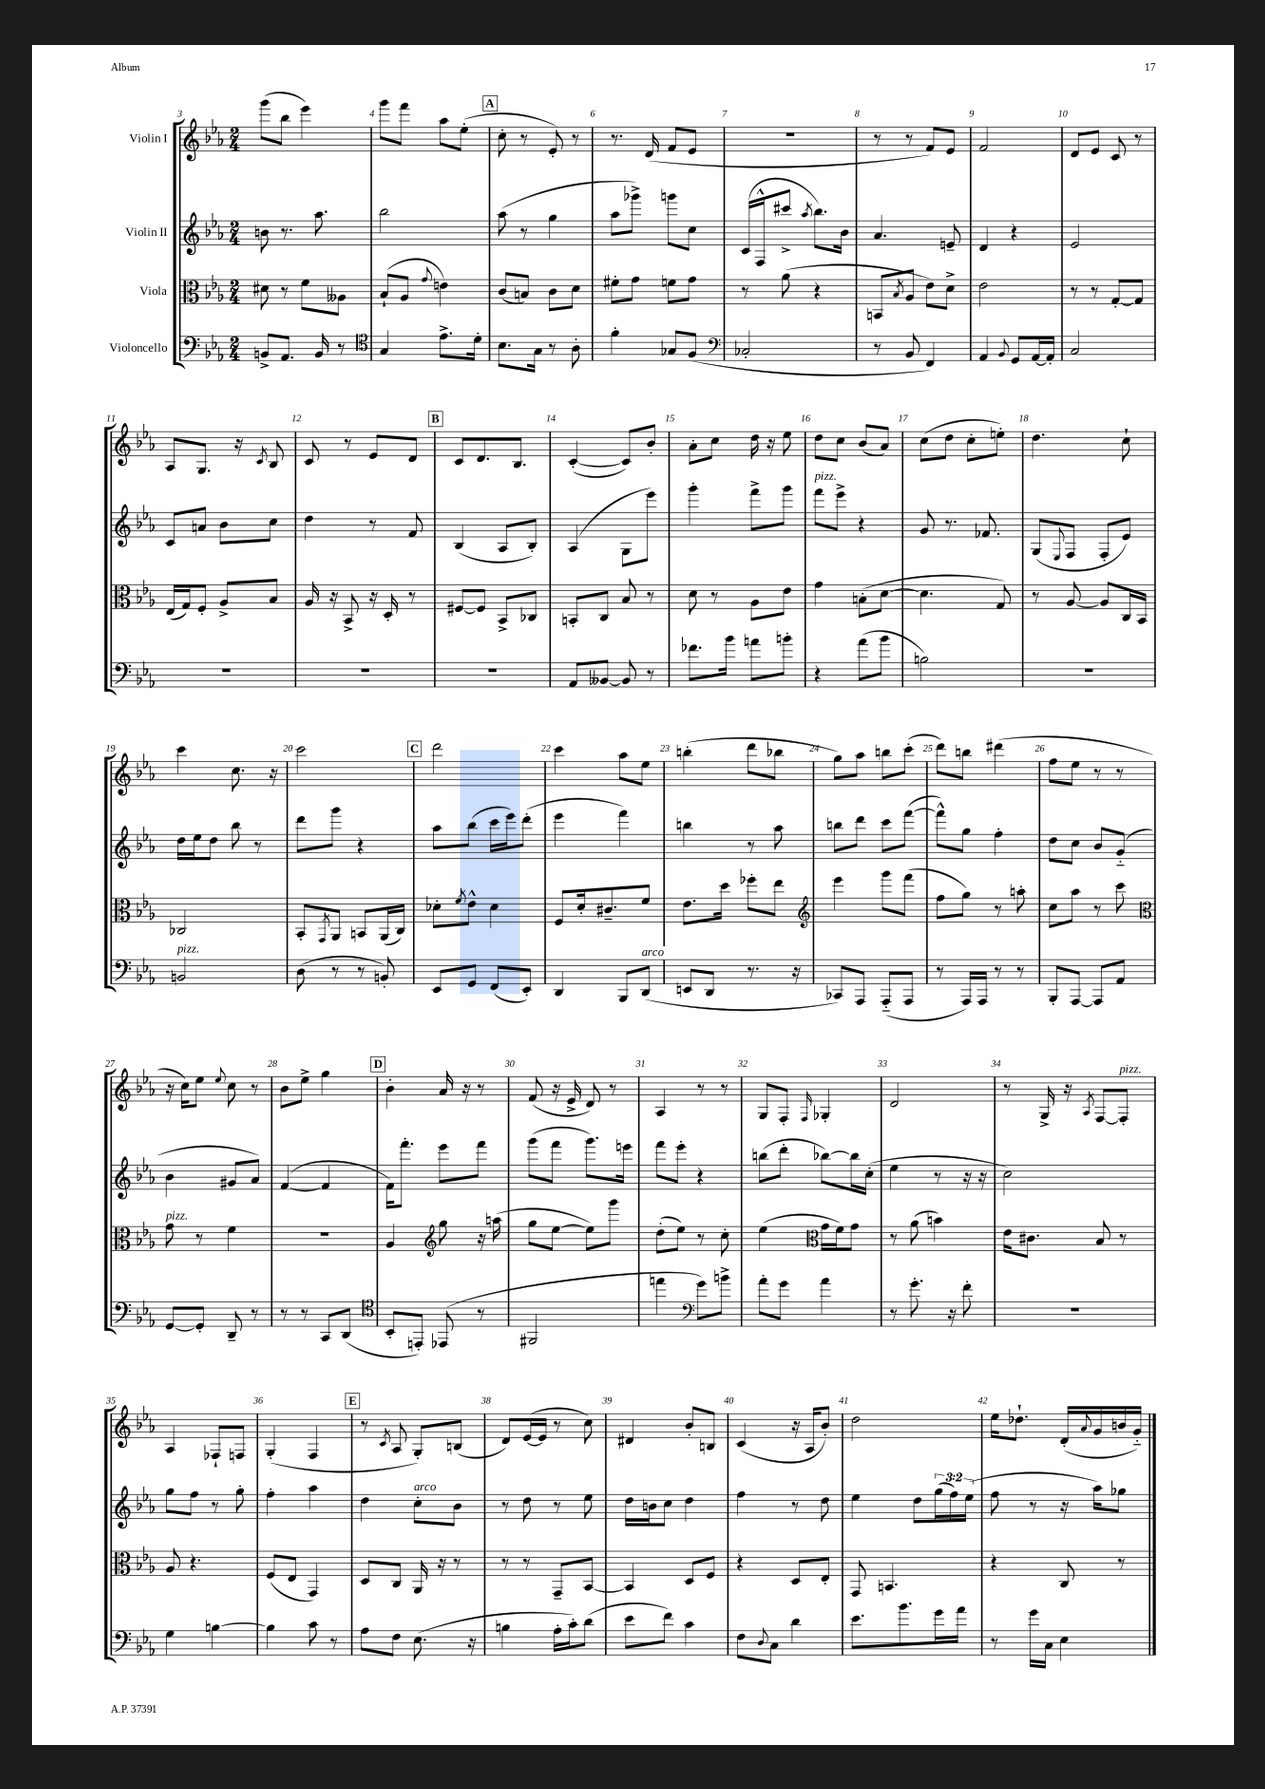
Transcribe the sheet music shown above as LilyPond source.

<<
\new StaffGroup <<
\new Staff = "s0" \with { instrumentName = "Violin I" } {
    \clef treble \key ees \major \numericTimeSignature \time 2/4
    g'''8( bes''8 ees'''4) |
    g'''8 f'''8 aes''8 ees''8-.( |
    \mark \markup { \box "A" } c''8-. r8 ees'8-.) r8 |
    r8. d'16( f'8 ees'8 |
    R2 |
    r8 r8 f'8) ees'8 |
    f'2 |
    d'8 ees'8 c'8 r8 |
    aes8 g8. r16 \acciaccatura { c'8 } bes8 |
    c'8 r8 ees'8 d'8 |
    \mark \markup { \box "B" } c'8 d'8. bes8. |
    c'4~-.( c'8) bes'8-. |
    aes'8-. c''8 d''16 r16 ees''8 |
    d''8 c''8 bes'8( aes'8) |
    c''8( d''8 c''8-. e''8-.) |
    d''4. c''8-! |
    c'''4 c''8. r16 |
    c'''2 |
    \mark \markup { \box "C" } d'''2 |
    c'''4 aes''8 ees''8 |
    b''4-.( d'''8 bes''8 |
    g''8) aes''8 b''8 c'''8-.( |
    d'''8) b''8 dis'''4( |
    f''8 ees''8 r8 r8 |
    r16 c''16) ees''8 \appoggiatura { ees''8 } c''8 r8 |
    bes'8 ees''8-> g''4 |
    \mark \markup { \box "D" } bes'4-. aes'16 r16 r8 |
    f'8( r16 ees'16-> d'8) r8 |
    aes4 r8 r8 |
    g8 f8-. \grace { f16 } ges4-. |
    d'2 |
    r8 g16-> r16 \acciaccatura { aes8 } f8~ f8-.^\markup { \italic "pizz." } |
    aes4 fes8-! f8 |
    g4-.( f4 |
    \mark \markup { \box "E" } r8 \acciaccatura { c'8 } aes8 g8-.) b8( |
    d'8) ees'16~( ees'16 r8 c''8) |
    dis'4 bes'8-. b8 |
    c'4( r16 aes16 bes'8-.) |
    d''2 |
    ees''16 des''8.-! d'16-.( \appoggiatura { aes'8 } g'16 b'16 g'16-_) \bar "|." |
}
\new Staff = "s1" \with { instrumentName = "Violin II" } {
    \clef treble \key ees \major \numericTimeSignature \time 2/4 \override Staff.TupletNumber.text = #tuplet-number::calc-fraction-text
    b'8 r8. aes''8. |
    bes''2 |
    \mark \markup { \box "A" } aes''8( r8 g''4 |
    aes''8 ges'''8->) g'''8 c''8 |
    c'16( f16-^ cis'''8-> \acciaccatura { aes''8 } bes''8.) bes'16 |
    aes'4. e'8-- |
    d'4 r4 |
    ees'2 |
    c'8 a'8 bes'8 c''8 |
    d''4 r8 f'8 |
    \mark \markup { \box "B" } bes4( aes8 bes8-.) |
    aes4( g8 ees'''8) |
    g'''4-. f'''8-> g'''8 |
    f'''8^\markup { \italic "pizz." } ees'''8-> r4 |
    g'8 r8. fes'8. |
    g8( \appoggiatura { ees8 } f8 f8-. ees'8) |
    d''16 ees''16 d''8 bes''8 r8 |
    d'''8 g'''8 r4 |
    \mark \markup { \box "C" } aes''8 bes''8( c'''16 ees'''16) d'''8-.( |
    ees'''4 f'''4) |
    b''4 r8 aes''8 |
    b''8 d'''8 c'''8 f'''8~( |
    f'''8-^) g''8 f''4-. |
    d''8 c''8 bes'8 g'8-_( |
    bes'4 gis'8 aes'8) |
    f'4~( f'4 |
    \mark \markup { \box "D" } f'16) f'''8.-. ees'''8 f'''8 |
    g'''8( f'''8 g'''8.) e'''16 |
    f'''8 ees'''8-. r4 |
    b''8( d'''8-. bes''8~) bes''16 c''16-.( |
    ees''4 r8 r16 r16 |
    c''2) |
    g''8 f''8 r8 g''8-. |
    f''4-. aes''4 |
    \mark \markup { \box "E" } d''4 c''8-.^\markup { \italic "arco" } bes'8 |
    r8 d''8 r8 ees''8 |
    d''16 b'16 c''8 d''4 |
    f''4 r8 d''8 |
    ees''4 d''8 \tuplet 3/2 { g''16( f''16) ees''16( } |
    f''8 r8 r16 aes''16) ges''8 \bar "|." |
}
\new Staff = "s2" \with { instrumentName = "Viola" } {
    \clef alto \key ees \major \numericTimeSignature \time 2/4
    dis'8 r8 f'8 aeses8 |
    bes8-!( aes8 \appoggiatura { g'8 } e'4) |
    \mark \markup { \box "A" } c'8( b8) c'8 d'8 |
    fis'8-. g'8 f'8 g'8 |
    r8 aes'8( r4 |
    b,8 \acciaccatura { bes8 } aes8 ees'8) d'8-> |
    ees'2 |
    r8 r8 g8~-. g8 |
    ees16( g16) f8-. aes8-> bes8 |
    aes16 r16 bes,8-> r16 d16-. r8 |
    \mark \markup { \box "B" } fis8~ fis8 bes,8-> ces8 |
    b,8-. c8 bes8 r8 |
    d'8 r8 aes8 ees'8 |
    g'4 b8-.( d'8~ |
    d'4. g8) |
    r8 aes8~ aes8 c16 bes,16 |
    ces2 |
    bes,8-. \acciaccatura { g,8 } aes,8 b,8 aes,16( c16) |
    \mark \markup { \box "C" } des'8-. \acciaccatura { f'8 } ees'8-^ des'4 |
    f8 d'16-. cis'8.-- f'8 |
    ees'8. d''16 fes''8-. ees''8 |
    \clef treble ees'''4 g'''8 f'''8( |
    f''8 g''8) r8 a''8-. |
    c''8 aes''8 r8 c'''8 |
    \clef alto g'8^\markup { \italic "pizz." } r8 f'4 |
    r2 |
    \mark \markup { \box "D" } aes4 \clef treble g''8 r16 a''16( |
    g''8 ees''8~ ees''8) g'''8 |
    d''8-.( ees''8) r8 c''8-. |
    ees''4( \clef alto g'16 f'16) g'8 |
    r8 aes'8( b'4) |
    ees'16 cis'8. bes8 r8 |
    aes8 r4. |
    f8( ees8 g,4) |
    \mark \markup { \box "E" } d8 c8 aes,16 r16 r8 |
    r8 r8 g,8-- bes,8~ |
    bes,4 d8 f8 |
    r4 d8 ees8-. |
    g,8 b,4. |
    r4 c8 r8 \bar "|." |
}
\new Staff = "s3" \with { instrumentName = "Violoncello" } {
    \clef bass \key ees \major \numericTimeSignature \time 2/4
    b,8-> aes,8. b,16 r8 |
    \clef tenor g4 ees'8.-> d'16-. |
    \mark \markup { \box "A" } bes8. g16 r8 aes8-. |
    f'4-. ges8 f8( |
    \clef bass ces2-. |
    r8 bes,8 f,4) |
    aes,4 \appoggiatura { bes,8 } g,8 aes,16~ aes,16-. |
    c2 |
    r2 |
    R2 |
    \mark \markup { \box "B" } R2 |
    aes,8 beses,8~ beses,8 r8 |
    fes'8. bes'16 a'8 b'8-. |
    r4 aes'8( bes'8 |
    b2) |
    R2 |
    b,2^\markup { \italic "pizz." } |
    d8( r8 r8 b,8-.) |
    \mark \markup { \box "C" } ees,8 g,8 f,8( ees,8-.) |
    d,4 bes,,8 d,8^\markup { \italic "arco" }( |
    e,8 d,8 r8. r16 |
    ces,8) aes,,8 aes,,8-_( aes,,8 |
    r8 aes,,16) aes,,16 r8 r8 |
    bes,,8-. aes,,8~ aes,,8 aes,8 |
    g,8~ g,8-. d,8-- r8 |
    r8 r8 c,8 d,8( |
    \mark \markup { \box "D" } \clef tenor bes,8-. e,8-.) ees,8( r8 |
    fis,2 |
    e''4 \clef bass g'8) b'8-> |
    aes'8-. g'8 aes'4 |
    r8 g'8.-. r16 f'8-. |
    R2 |
    g4 b4~ |
    b4 c'8 r8 |
    \mark \markup { \box "E" } aes8 f8 ees8.( r16 |
    b4 aes16-. c'16-.) d'8( |
    ees'8 f'8) c'4 |
    f8 \appoggiatura { d8 } c8 d'4 |
    ees'8. bes'8. g'16 aes'16 |
    r8 g'16 c16 ees4 \bar "|." |
}
>>
>>
\layout { \context { \Score currentBarNumber = #3 \override BarNumber.break-visibility = ##(#f #t #t) barNumberVisibility = #all-bar-numbers-visible } }
